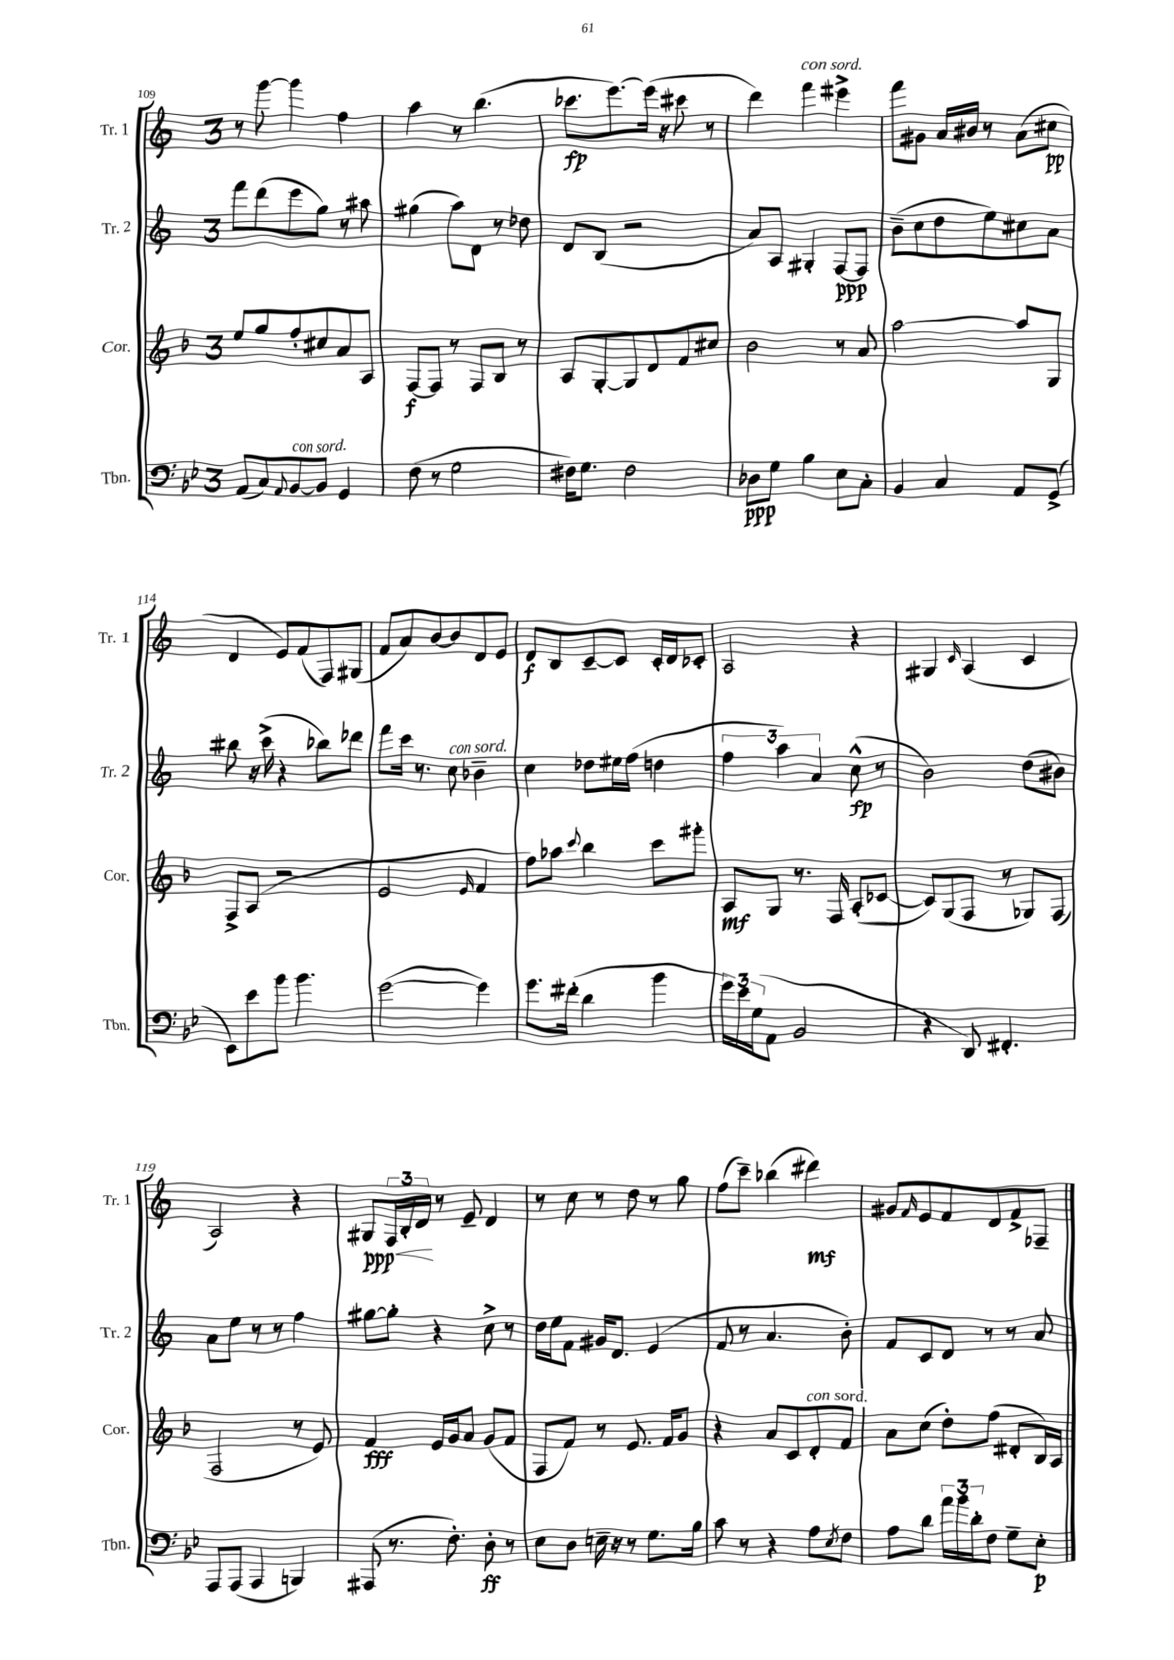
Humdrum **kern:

**kern	**dynam	**kern	**dynam	**kern	**dynam	**kern	**dynam
*part4	*part4	*part3	*part3	*part2	*part2	*part1	*part1
*staff4	*staff4	*staff3	*staff3	*staff2	*staff2	*staff1	*staff1
*I"Tbn.	*	*I"Cor.	*	*I"Tr. 2	*	*I"Tr. 1	*
*I'Tbn.	*	*I'Cor.	*	*I'Tr. 2	*	*I'Tr. 1	*
*clefF4	*	*clefG2	*	*clefG2	*	*clefG2	*
*k[b-e-]	*	*k[b-]	*	*k[]	*	*k[]	*
*M3/4	*	*M3/4	*	*M3/4	*	*M3/4	*
=109	=109	=109	=109	=109	=109	=109	=109
(8AA/L	.	8ee/L	.	8fff\L	.	8r	.
8C/)	.	8gg/	.	(8ddd\	.	[8ggg\	.
8qqAA/	.	.	.	.	.	.	.
!LO:TX:a:i:t=con sord.	!	!	!	!	!	!	!
[8BB-/	.	8ff'/	.	8eee\	.	4ggg\]	.
8BB-/J]	.	8cc#X/	.	8gg\J)	.	.	.
4GG/	.	8a/	.	8r	.	4ff\	.
.	.	8A/J	.	8aa#X\	.	.	.
=110	=110	=110	=110	=110	=110	=110	=110
(8F\	.	[8F/L	f	(4gg#X\	.	4aa\	.
8r	.	8F/J]	.	.	.	.	.
2G\	.	8r	.	8aa\L)	.	8r	.
.	.	8F/L	.	8d\J	.	(4.bb\	.
.	.	8B-/J	.	8r	.	.	.
.	.	8r	.	8dd-X\	.	.	.
=111	=111	=111	=111	=111	=111	=111	=111
16F#X\KL)	.	8A/L	.	8d/L	.	8.ccc-X\L	fp
8.G\J	.	.	.	.	.	.	.
.	.	[8G'/	.	(8B/J	.	.	.
.	.	.	.	.	.	[8.eee\)	.
2F#\	.	8G/]	.	2r	.	.	.
.	.	8d/	.	.	.	(16eee\Jk]	.
.	.	.	.	.	.	16r	.
.	.	8f/	.	.	.	8ccc#X\	.
.	.	8cc#X/J	.	.	.	8r	.
=112	=112	=112	=112	=112	=112	=112	=112
8D-X\L	ppp	2b-\	.	8a/L)	.	4ddd\)	.
8G\J	.	.	.	8A/J	.	.	.
!	!	!	!	!	!	!LO:TX:a:i:t=con sord.	!
4B-\	.	.	.	4G#X'/	.	4fff\	.
8E-\L	.	8r	.	[8F/L	ppp	4eee#X^\	.
8C'\J	.	8a/	.	8F/J]	.	.	.
=113	=113	=113	=113	=113	=113	=113	=113
4BB-/	.	[2aa\	.	(8b~\L	.	8fff\L	.
.	.	.	.	8cc\	.	8g#X\J	.
4C/	.	.	.	8dd\	.	16a/LL	.
.	.	.	.	.	.	16b#X/JJ	.
.	.	.	.	8ee\)	.	8r	.
8AA/L	.	8aa/L]	.	8cc#X\	.	(8a\L	.
(8GG^/J	.	8G/J	.	8a\J	.	8cc#X\J	pp
!!LO:LB:g=z
=114	=114	=114	=114	=114	=114	=114	=114
8EE-\L)	.	8F^/L	.	8bb#X\	.	4d/	.
8e-\	.	(8A/J	.	16r	.	.	.
.	.	.	.	(16ccc^\	.	.	.
8b-\J	.	2r	.	4r	.	8e/L)	.
4.b-\	.	.	.	.	.	(8f/	.
.	.	.	.	8bb-X\L)	.	8F/)	.
.	.	.	.	8ddd-X\J	.	(8G#X/J	.
=115	=115	=115	=115	=115	=115	=115	=115
([2g\	.	2e/	.	8fff\L	.	8f/L	.
.	.	.	.	16ccc\Jk	.	8a/)	.
.	.	.	.	8.r	.	.	.
.	.	.	.	.	.	[8b/	.
!	!	!	!	!LO:TX:a:i:t=con sord.	!	!	!
.	.	.	.	8cc\	.	8b/]	.
.	.	16qqe/	.	.	.	.	.
4g\])	.	4f/	.	4b-X~\	.	8d/	.
.	.	.	.	.	.	8e/J	.
=116	=116	=116	=116	=116	=116	=116	=116
8.g\L	.	8ff\L)	.	4cc\	.	8d/L	f
.	.	8aa-X\J	.	.	.	8B/	.
(16f#X'\Jk	.	.	.	.	.	.	.
.	.	8qqccc/	.	.	.	.	.
4d\	.	4bb-\	.	8dd-X\L	.	[8c~/	.
.	.	.	.	16ee#X\L	.	8c/J]	.
.	.	.	.	(16ff\JJ	.	.	.
4b-\	.	8ccc\L	.	4ddn\	.	16c'/LL	.
.	.	.	.	.	.	16d/J	.
.	.	8ggg#X'\J	.	.	.	8c-X'/J	.
=117	=117	=117	=117	=117	=117	=117	=117
24g\LL)	.	8A/L	mf	6ff\	.	2A/	.
24e-\	.	.	.	.	.	.	.
(24G\J	.	.	.	.	.	.	.
8AA\J	.	8G/J	.	.	.	.	.
.	.	.	.	6aa\)	.	.	.
2BB-/	.	8.r	.	.	.	.	.
.	.	.	.	6a/	.	.	.
.	.	16F/	.	.	.	.	.
.	.	(8A'/L	.	(8cc^^\	fp	4r	.
.	.	[8c-X/J	.	8r	.	.	.
=118	=118	=118	=118	=118	=118	=118	=118
4r	.	8c-/L])	.	2b\)	.	4G#X/	.
.	.	(8G/	.	.	.	.	.
.	.	.	.	.	.	16qqc/	.
8DD/)	.	8F/J	.	.	.	(4A/	.
4.FF#X'/	.	8r	.	.	.	.	.
.	.	8G-X/L)	.	(8dd\L	.	4c/	.
.	.	(8F/J	.	8b#X\J)	.	.	.
!!LO:LB:g=z
=119	=119	=119	=119	=119	=119	=119	=119
8AAA/L	.	2F/	.	8a\L	.	2A/)	.
(8AAA/J	.	.	.	8ee\J	.	.	.
4AAA/	.	.	.	8r	.	.	.
.	.	.	.	8r	.	.	.
4BBBn/)	.	8r	.	4ff\	.	4r	.
.	.	8e/)	.	.	.	.	.
=120	=120	=120	=120	=120	=120	=120	=120
!	!	!	!	!	!	!	!LO:HP:b
(8AAA#X/	.	4f/	fff	[8gg#X\L	.	8G#X/L	< ppp
8.r	.	.	.	8gg#'\J]	.	24F/L	.
.	.	.	.	.	.	24B'/	.
.	.	.	.	.	.	24d/JJ	.
.	.	16e/LL	.	4r	.	8r	[
8.F'\)	.	16g/J	.	.	.	.	.
.	.	8a/J	.	.	.	8e~/	.
8D'\	ff	(8g/L	.	8cc^\	.	4d/	.
8r	.	8f/J	.	8r	.	.	.
=121	=121	=121	=121	=121	=121	=121	=121
8E-\L	.	8F/L	.	16dd\LL	.	8r	.
.	.	.	.	16ee\J	.	.	.
8D\J	.	8f/J)	.	8f\J	.	8cc\	.
16En~\	.	8r	.	16g#X/KL	.	8r	.
16r	.	.	.	8.d/J	.	.	.
8r	.	8.e/	.	.	.	8dd\	.
8.G\L	.	.	.	(4e/	.	8r	.
.	.	16f/KL	.	.	.	.	.
.	.	8g/J	.	.	.	8gg\	.
16B-\Jk	.	.	.	.	.	.	.
=122	=122	=122	=122	=122	=122	=122	=122
8c\	.	4r	.	8f/	.	(8ff\L	.
8r	.	.	.	8r	.	8ccc~\J)	.
4r	.	8a/L	.	4.a/	.	(4bb-X\	.
.	.	8c/	.	.	.	.	.
!	!	!LO:TX:a:i:t=con sord.	!	!	!	!	!
8A\L	.	8d'/	.	.	.	4ddd#X\)	mf
8qE-/	.	.	.	.	.	.	.
8F\J	.	8f/J	.	8b'\)	.	.	.
=123	=123	=123	=123	=123	=123	=123	=123
8A\L	.	8a\L	.	8f/L	.	8g#X/L	.
.	.	.	.	.	.	16qqf/	.
8d\J	.	(8cc\J	.	8c/	.	8e/	.
24a\LL	.	8dd'\L)	.	8d/J	.	8f/	.
24b-\	.	.	.	.	.	.	.
24d'\J	.	.	.	.	.	.	.
8F\J	.	(8ff\J	.	8r	.	8d/	.
8G~\L	.	8d#X'/L	.	8r	.	8f^/	.
8E-'\J	p	16B-/L)	.	8a/	.	8F-X~/J	.
.	.	16A/JJ	.	.	.	.	.
==	==	==	==	==	==	==	==
*-	*-	*-	*-	*-	*-	*-	*-
